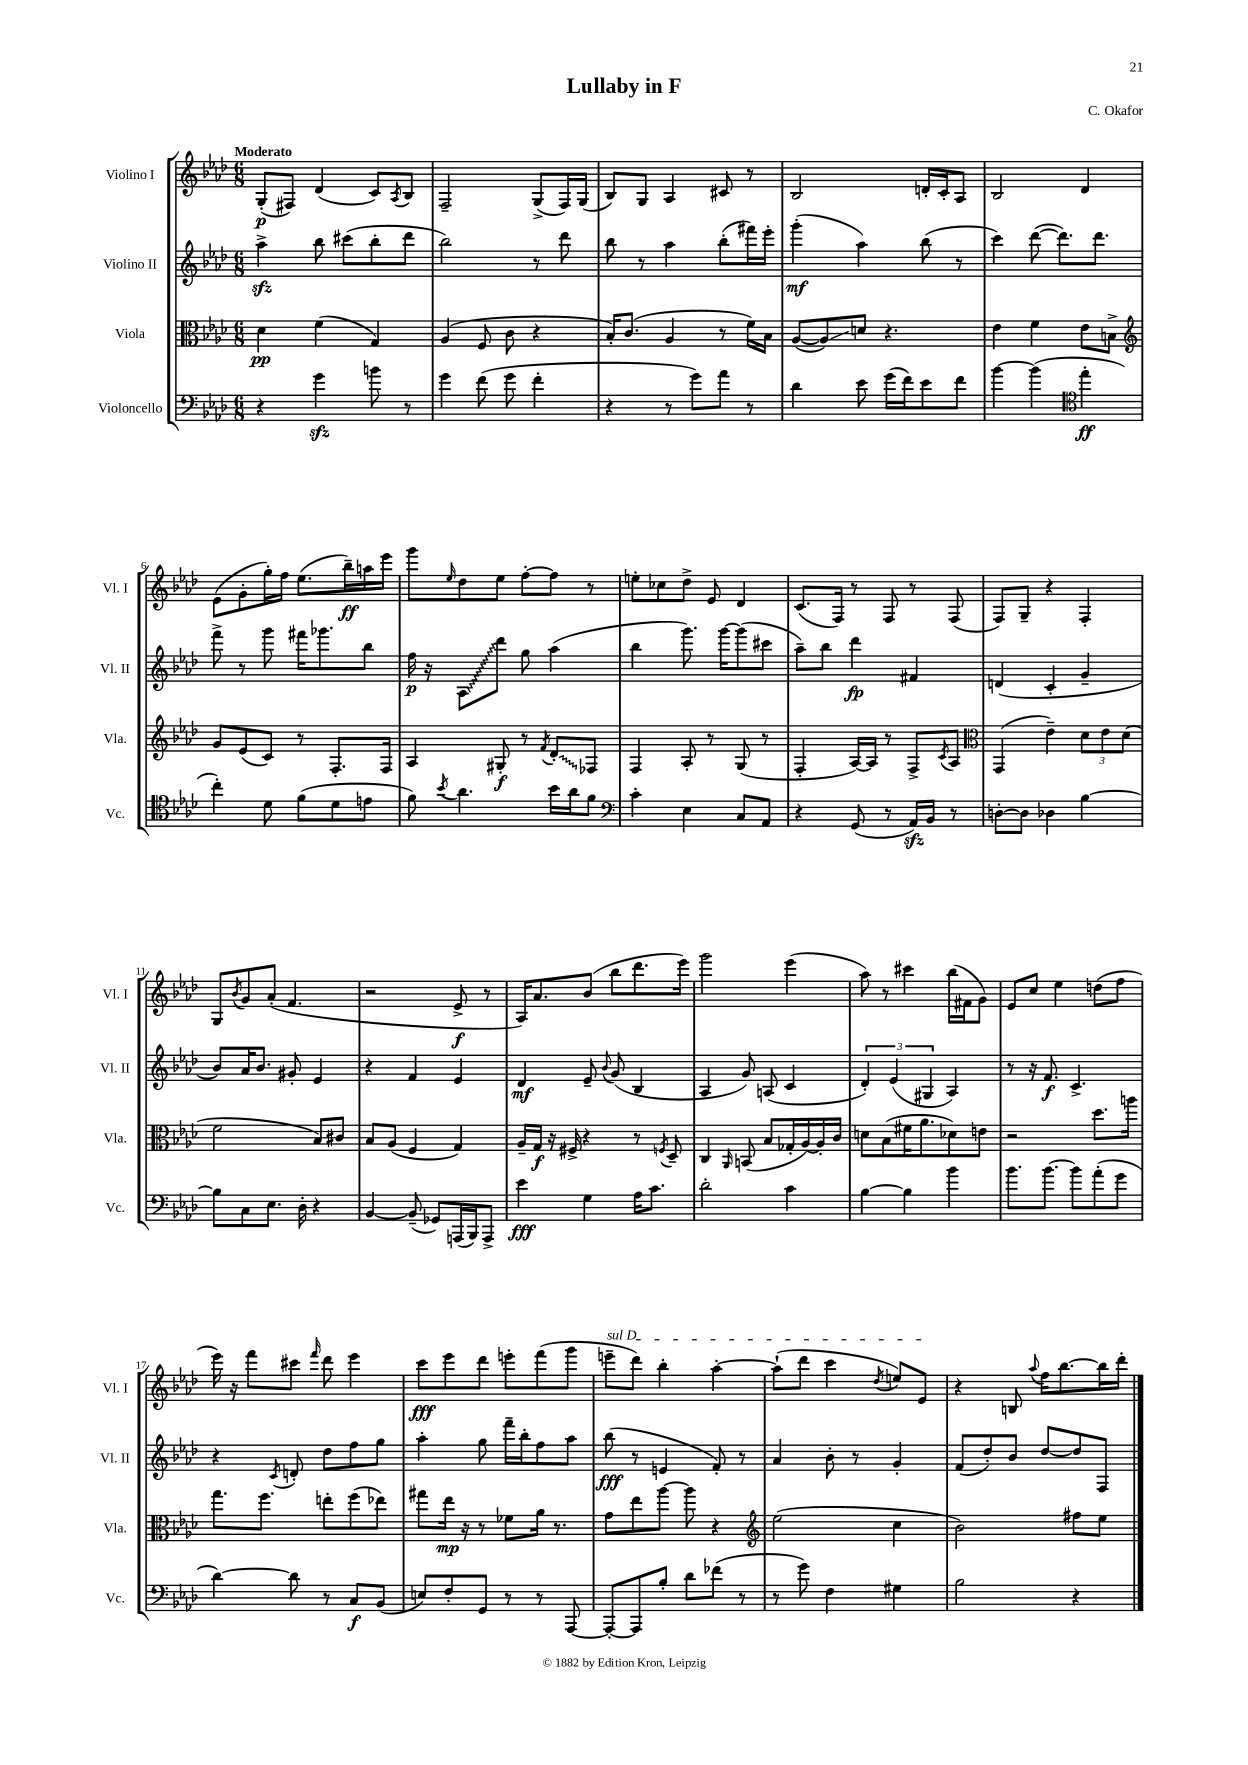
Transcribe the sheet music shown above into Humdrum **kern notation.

**kern	**kern	**kern	**kern
*staff4	*staff3	*staff2	*staff1
*clefF4	*clefC3	*clefG2	*clefG2
*k[b-e-a-d-]	*k[b-e-a-d-]	*k[b-e-a-d-]	*k[b-e-a-d-]
*M6/8	*M6/8	*M6/8	*M6/8
4r	4d-	4aa-^	(8G'
.	.	.	8F#)
4g	(4f	8bb-	(4d-
.	.	(8ccc#	.
8b	4G)	8bb-'	8c)
.	.	.	8qA-
8r	.	8ddd-	8B-
=	=	=	=
4g	(4A-	2bb-)	2F~
(8f	8F	.	.
8g	8c	.	.
4f'	4r	8r	(8G^
.	.	8ddd-	16F)
.	.	.	(16G
=	=	=	=
4r	16B-')	8bb-	8B-)
.	(8.c	.	.
.	.	8r	8G
8r	4A-	4aa-	4A-
8g)	.	.	.
8a-	8r	(8bb-'	8c#
8r	16f)	16fff#)	8r
.	16B-	16eee-'	.
=	=	=	=
4d-	([8A-	(4ggg'	2B-
.	8A-])	.	.
8e-	8d	4aa-)	.
(16g	4.r	.	.
16f)	.	.	.
8e-	.	(8bb-	16d'
.	.	.	16c'
8f	.	8r	8A-
=	=	=	=
[4b-	4e-	4ccc)	2B-
(4b-]	4f	([8ddd-	.
.	.	8.ddd-])	.
*clefC4	*	*	*
4ee-'	8e-	.	4d-
.	.	8.ddd-	.
.	8B^	.	.
=	=	=	=
*	*clefG2	*	*
4cc')	8g	8fff^	(8e-
.	(8e-	8r	8g'
8d-	8c)	8ggg	16gg')
.	.	.	16ff
(8f	8r	16fff#	(8.ee-
.	.	8.ggg-	.
8d-	8.F'	.	.
.	.	.	16bb-~)
8e	.	8bb-	16aa
.	16F	.	16eee-
=	=	=	=
8f)	4A-	16ff	8ggg
.	.	16r	.
8qb-	.	.	16qqee-
4.a-	.	8A-	8dd-
.	8G#'	8ddd-	8ee-
.	8r	8gg	[8ff'
.	8qf	.	.
16b-	8d-'	(4aa-	8ff]
16a-	.	.	.
8f	8F-	.	8r
=	=	=	=
*clefF4	*	*	*
4c'	4F	4bb-	8ee'
.	.	.	8cc-
4E-	8A-'	8.ggg)	8dd-^
.	8r	.	8e-
.	.	[16ggg	.
8C	(8G	(8ggg]	4d-
8AA-	8r	8ccc#	.
=	=	=	=
4r	4F'	8aa-~)	(8.c
.	.	8bb-	.
.	.	.	16F)
(8GG	[16A-)	4ddd-	8r
.	16A-]	.	.
8r	8r	.	8F
16AA-)	8F^	4f#	8r
16BB-	.	.	.
.	8qc	.	.
8r	8A-	.	(8F
=	=	=	=
*	*clefC3	*	*
[8D'	(4GG	(4d	8F)
8D]	.	.	8G~
4D-	4e-~)	4c'	4r
[4B-	12d-	4g~	4F'
.	12e-	.	.
.	(12d-	.	.
=	=	=	=
8B-]	2f	8b-)	8G
.	.	.	8qb-
8C	.	16a-	8g
.	.	8.b-	.
8.E-	.	.	(8a-'
.	.	8g#'	4.f
16D-'	.	.	.
4r	8B-)	4e-	.
.	8c#	.	.
=	=	=	=
[4BB-	8B-	4r	2r
.	(8A-	.	.
(8BB-~]	4F	4f	.
8GG-)	.	.	.
(16AAA	4G)	4e-	8e-^
16BBB-)	.	.	.
8AAA^	.	.	8r
=	=	=	=
4e-	16A-~	4d-	16A-)
.	16G	.	8.a-
.	16r	.	.
.	16F#^	.	.
4G	4r	8e-~	(8b-
.	.	8qqb-	.
.	.	(8g	8bb-
16A-	8r	4B-	8.ddd-
8.c	.	.	.
.	8qF	.	.
.	8D-~	.	.
.	.	.	16eee-)
=	=	=	=
2d-'	4C	4A-	2ggg
.	16qqAA-	.	.
.	(8BB	8g)	.
.	8B-	(8A	.
4c	16G-'	4c	(4eee-
.	[16A-)	.	.
.	16A-']	.	.
.	16c	.	.
=	=	=	=
[4B-	8d	6d-')	8aa-)
.	(8B-	.	8r
.	.	(6e-	.
4B-]	16f#	.	4ccc#
.	8.a-	.	.
.	.	6G#	.
4b-	8d-)	4A-)	(16bb-
.	.	.	16f#
.	8e	.	8g)
=	=	=	=
8.b-	2r	8r	8e-
.	.	16r	8cc
[8.b-	.	8.f	.
.	.	.	4ee-
8b-]	.	4.c^	.
(8a-'	8.dd-	.	(8dd
8g	.	.	8ff
.	16aa	.	.
=	=	=	=
[4d-)	8.gg	4r	16eee-)
.	.	.	16r
.	.	.	8fff
.	8.ff	.	.
.	.	8qc	.
8d-]	.	8d'	8ccc#
.	.	.	16qqfff
8r	8ee'	8dd-	8ddd-
8C	(8ff	8ff	4eee-
(8BB-	8ee-)	8gg	.
=	=	=	=
8E)	8gg#	4aa-'	8ccc
8F'	16ee-	.	8eee-
.	16r	.	.
8GG	8r	8gg	8ddd-
8r	8f-	16fff~	8eee'
.	.	16bb-'	.
8r	16a-	8ff	(8fff
.	8.r	.	.
[8AAA-	.	8aa-	8ggg
=	=	=	=
8AAA-'_	8g	(8bb-	8eee~
8AAA-]	8ee-	8r	8ddd-)
8B-'	[8aa-	4e	4bb-'
8d-	8aa-]	.	.
(8f-	4r	8f')	[4aa-'
8r	.	8r	.
=	=	=	=
*	*clefG2	*	*
8r	(2ee-	4a-	(8aa-`]
8g)	.	.	8ddd-
4F	.	8b-'	4ccc
.	.	8r	.
.	.	.	8qdd-
4G#	4cc	4g'	8ee)
.	.	.	8e-
=	=	=	=
2B-	2b-)	(8f	4r
.	.	8dd-')	.
.	.	8b-	8B
.	.	.	8qqaa-
.	.	[8dd-	16ff
.	.	.	[8.bb-
4r	8ff#	8dd-]	.
.	8ee-	8F	16bb-]
.	.	.	16ddd-'
==	==	==	==
*-	*-	*-	*-
